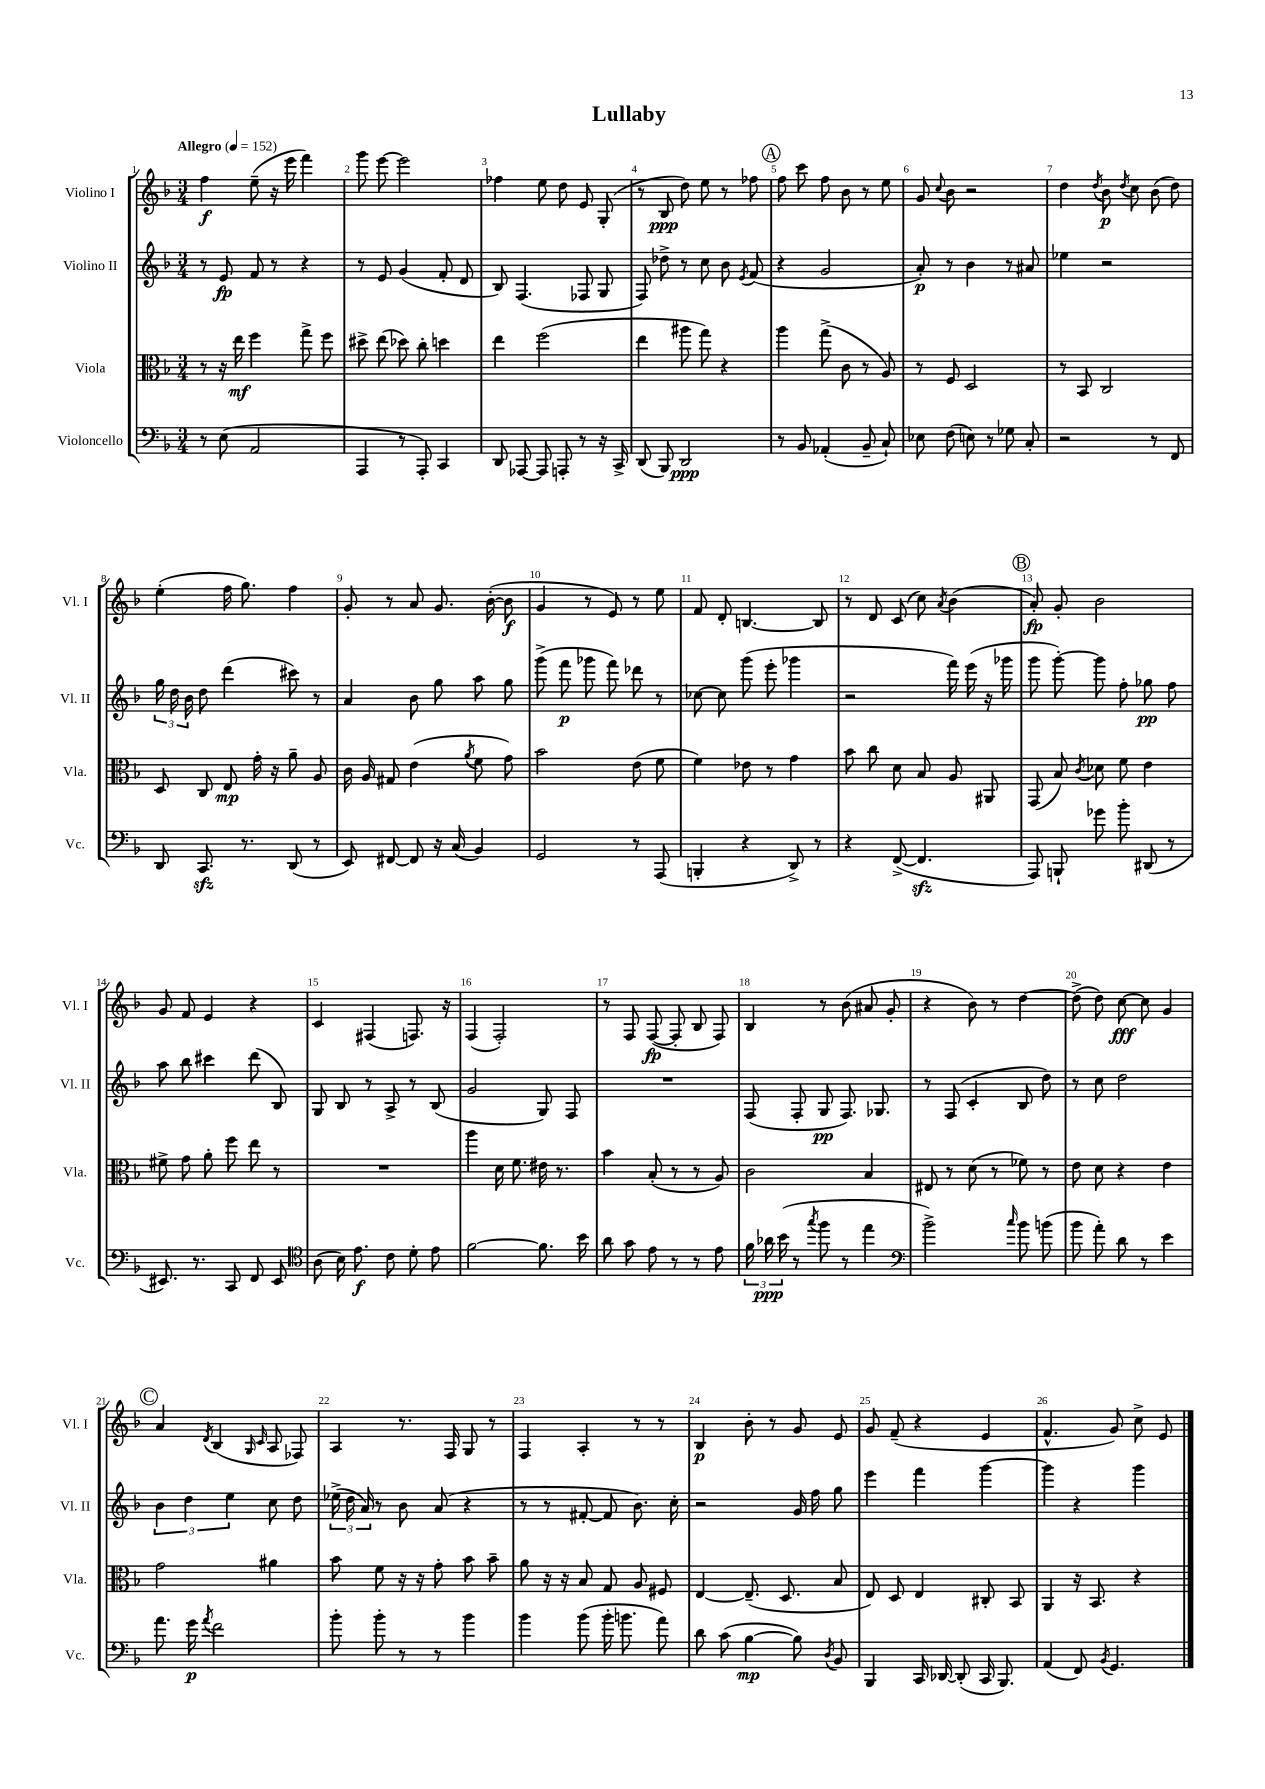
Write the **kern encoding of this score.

**kern	**kern	**kern	**kern
*staff4	*staff3	*staff2	*staff1
*clefF4	*clefC3	*clefG2	*clefG2
*k[b-]	*k[b-]	*k[b-]	*k[b-]
*M3/4	*M3/4	*M3/4	*M3/4
*MM152	*MM152	*MM152	*MM152
8r	8r	8r	4ff
(8E	16r	8e	.
.	16ee	.	.
2AA	4ff	8f	(8ee~
.	.	8r	16r
.	.	.	16eee
.	8gg^	4r	4fff)
.	8ff	.	.
=	=	=	=
4AAA	8dd#^	8r	8ggg
.	(8ee	8e	[8eee
8r	8dd-)	(4g	2eee]
8AAA')	8cc'	.	.
4CC	4dd	8f'	.
.	.	8d	.
=	=	=	=
8DD	4ee	8B-)	4ff-
[8AAA-	.	(4.F	.
8AAA-]	(2ff	.	8ee
8AAA'	.	.	8dd
8r	.	8F-	8e
16r	.	8G	(8G'
16CC^	.	.	.
=	=	=	=
(8DD	4ee	8F)	8r
8BBB-)	.	8dd-^	8B-
2DD	8aa#	8r	8dd)
.	8gg)	8cc	8ee
.	4r	8b-	8r
.	.	8qe	.
.	.	(8f	8ff-
=	=	=	=
8r	4aa	4r	8ff
8BB-	.	.	8ccc
(4AA-'	(8gg^	2g	8ff
.	8c	.	8b-
8BB-~	8r	.	8r
8C`)	8A)	.	8ee
=	=	=	=
8E-	8r	8a')	8g
.	.	.	8qqcc
(8F	8F	8r	8b-
8E)	2D	4b-	2r
8r	.	.	.
8G-	.	8r	.
8C'	.	8a#	.
=	=	=	=
2r	8r	4ee-	4dd
.	8BB-	.	.
.	.	.	8qdd
.	2C	2r	8b-
.	.	.	8qdd
.	.	.	8cc
8r	.	.	(8b-
8FF	.	.	8dd)
=	=	=	=
8DD	8D	24gg	(4ee'
.	.	24dd	.
.	.	24b-	.
8.CC	8C	8dd	.
.	8E	(4ddd	16ff
8.r	.	.	8.gg)
.	16g'	.	.
.	16r	.	.
(8DD	8a~	8ccc#)	4ff
8r	8A	8r	.
=	=	=	=
8EE)	16c	4a	8g'
.	16A	.	.
[8FF#	8G#	.	8r
8FF#]	(4e	8b-	8a
16r	.	8gg	8.g
(16C	.	.	.
.	8qa	.	.
4BB-)	8f	8aa	.
.	.	.	([16b-'
.	8g)	8gg	8b-]
=	=	=	=
2GG	2b-	(8ggg^	4g
.	.	8fff	.
.	.	8ggg-	8r
.	.	8fff)	8e)
8r	(8e	8ddd-	8r
(8AAA	8f	8r	8ee
=	=	=	=
4BBB'	4f)	[8cc-	8f
.	.	8cc-]	8d'
4r	8e-	(8ggg	[4.B
.	8r	8eee'	.
8DD^)	4g	4ggg-	.
8r	.	.	8B]
=	=	=	=
4r	8b-	2r	8r
.	8cc	.	8d
([8FF^	8d	.	(8c
4.FF]	8B-	.	8cc)
.	.	.	8qa
.	8A	16fff)	(4b-
.	.	(16eee	.
.	8AA#	16r	.
.	.	16ggg-	.
=	=	=	=
8AAA)	(8GG	8ggg	8a')
8BBB`	8B-)	[8ggg')	8g'
.	8qc	.	.
8g-	8d-	8ggg]	2b-
8b-'	8f	8ff'	.
(8DD#	4e	8gg-	.
8r	.	8ff	.
=	=	=	=
8.EE#)	8f#^	8aa	8g
.	8g	8bb-	8f
8.r	.	.	.
.	8a'	4ccc#	4e
8CC	8ff	.	.
8FF	8ee	(8ddd	4r
8EE#	8r	8B-)	.
=	=	=	=
*clefC4	*	*	*
(8A	2.r	8G	4c
16B-)	.	8B-	.
8.e	.	.	.
.	.	8r	(4F#
8c	.	8A^	.
8d'	.	8r	8.F)
8e	.	(8B-	.
.	.	.	16r
=	=	=	=
[2f	4aa	2g	(4F
.	16d	.	2F')
.	8.f	.	.
8.f]	16e#	8G)	.
.	8.r	.	.
.	.	8F	.
16b-	.	.	.
=	=	=	=
8a	4b-	2.r	8r
8g	.	.	8F
8e	(8B-'	.	([8F
8r	8r	.	8F']
8r	8r	.	8B-
8e	8A)	.	8F)
=	=	=	=
24f	2c	(8F	4B-
24a-	.	.	.
(24b-	.	.	.
8r	.	8F'	.
8qgg	.	.	.
8ff	.	8G	8r
8r	.	8.F)	(8b-
4ee	4B-	.	8a#
.	.	8.G-	.
.	.	.	8g'
=	=	=	=
*clefF4	*	*	*
2b-^)	8E#	8r	4r
.	8r	(8F	.
.	(8d	4c'	8b-)
.	8r	.	8r
16qqcc	.	.	.
8b-	8f-)	8B-	[4dd
(8b	8r	8dd)	.
=	=	=	=
8b-	8e	8r	(8dd^]
8a')	8d	8cc	8dd)
8d	4r	2dd	[8cc
8r	.	.	8cc]
4e	4e	.	4g
=	=	=	=
8.a	2g	6b-	4a
.	.	6dd	.
16g	.	.	.
8qa	.	.	8qd
2f	.	.	(4B-
.	.	6ee	.
.	.	.	16qqG
.	.	.	16qqc
.	4a#	8cc	8A
.	.	8dd	8F-)
=	=	=	=
8b-'	8b-	(24ee-^	4A
.	.	24dd	.
.	.	24a)	.
8b-'	8f	8r	.
8r	16r	8b-	8.r
.	16r	.	.
8r	8g'	(8a	.
.	.	.	16F
4b-	8b-	4r	8G
.	8b-~	.	8r
=	=	=	=
4b-	8a	8r	4F
.	16r	8r	.
.	16r	.	.
(8b-	8B-	[8f#'	4A'
16b-'	8G	8f#]	.
8.b	.	.	.
.	8A	8.b-)	8r
8a)	8F#	.	8r
.	.	16cc'	.
=	=	=	=
8d	[4E	2r	4B-
(8c	.	.	.
[4B-	(8.E~]	.	8b-'
.	.	.	8r
.	8.D	.	.
8B-])	.	16g	8g
.	.	16ff	.
8qD	.	.	.
8BB-	8B-	8gg	8e
=	=	=	=
4BBB-	8E)	4eee	8g
.	8D	.	(8f~
16CC	4E	4fff	4r
[16DD-	.	.	.
(8DD-']	.	.	.
16CC	8C#'	[4ggg	4e
8.BBB-)	.	.	.
.	8BB-	.	.
=	=	=	=
(4AA	4AA	4ggg]	4.f^^
8FF)	16r	4r	.
.	8.BB-	.	.
8qBB-	.	.	.
4.GG	.	.	8g)
.	4r	4ggg	8cc^
.	.	.	8e
==	==	==	==
*-	*-	*-	*-
